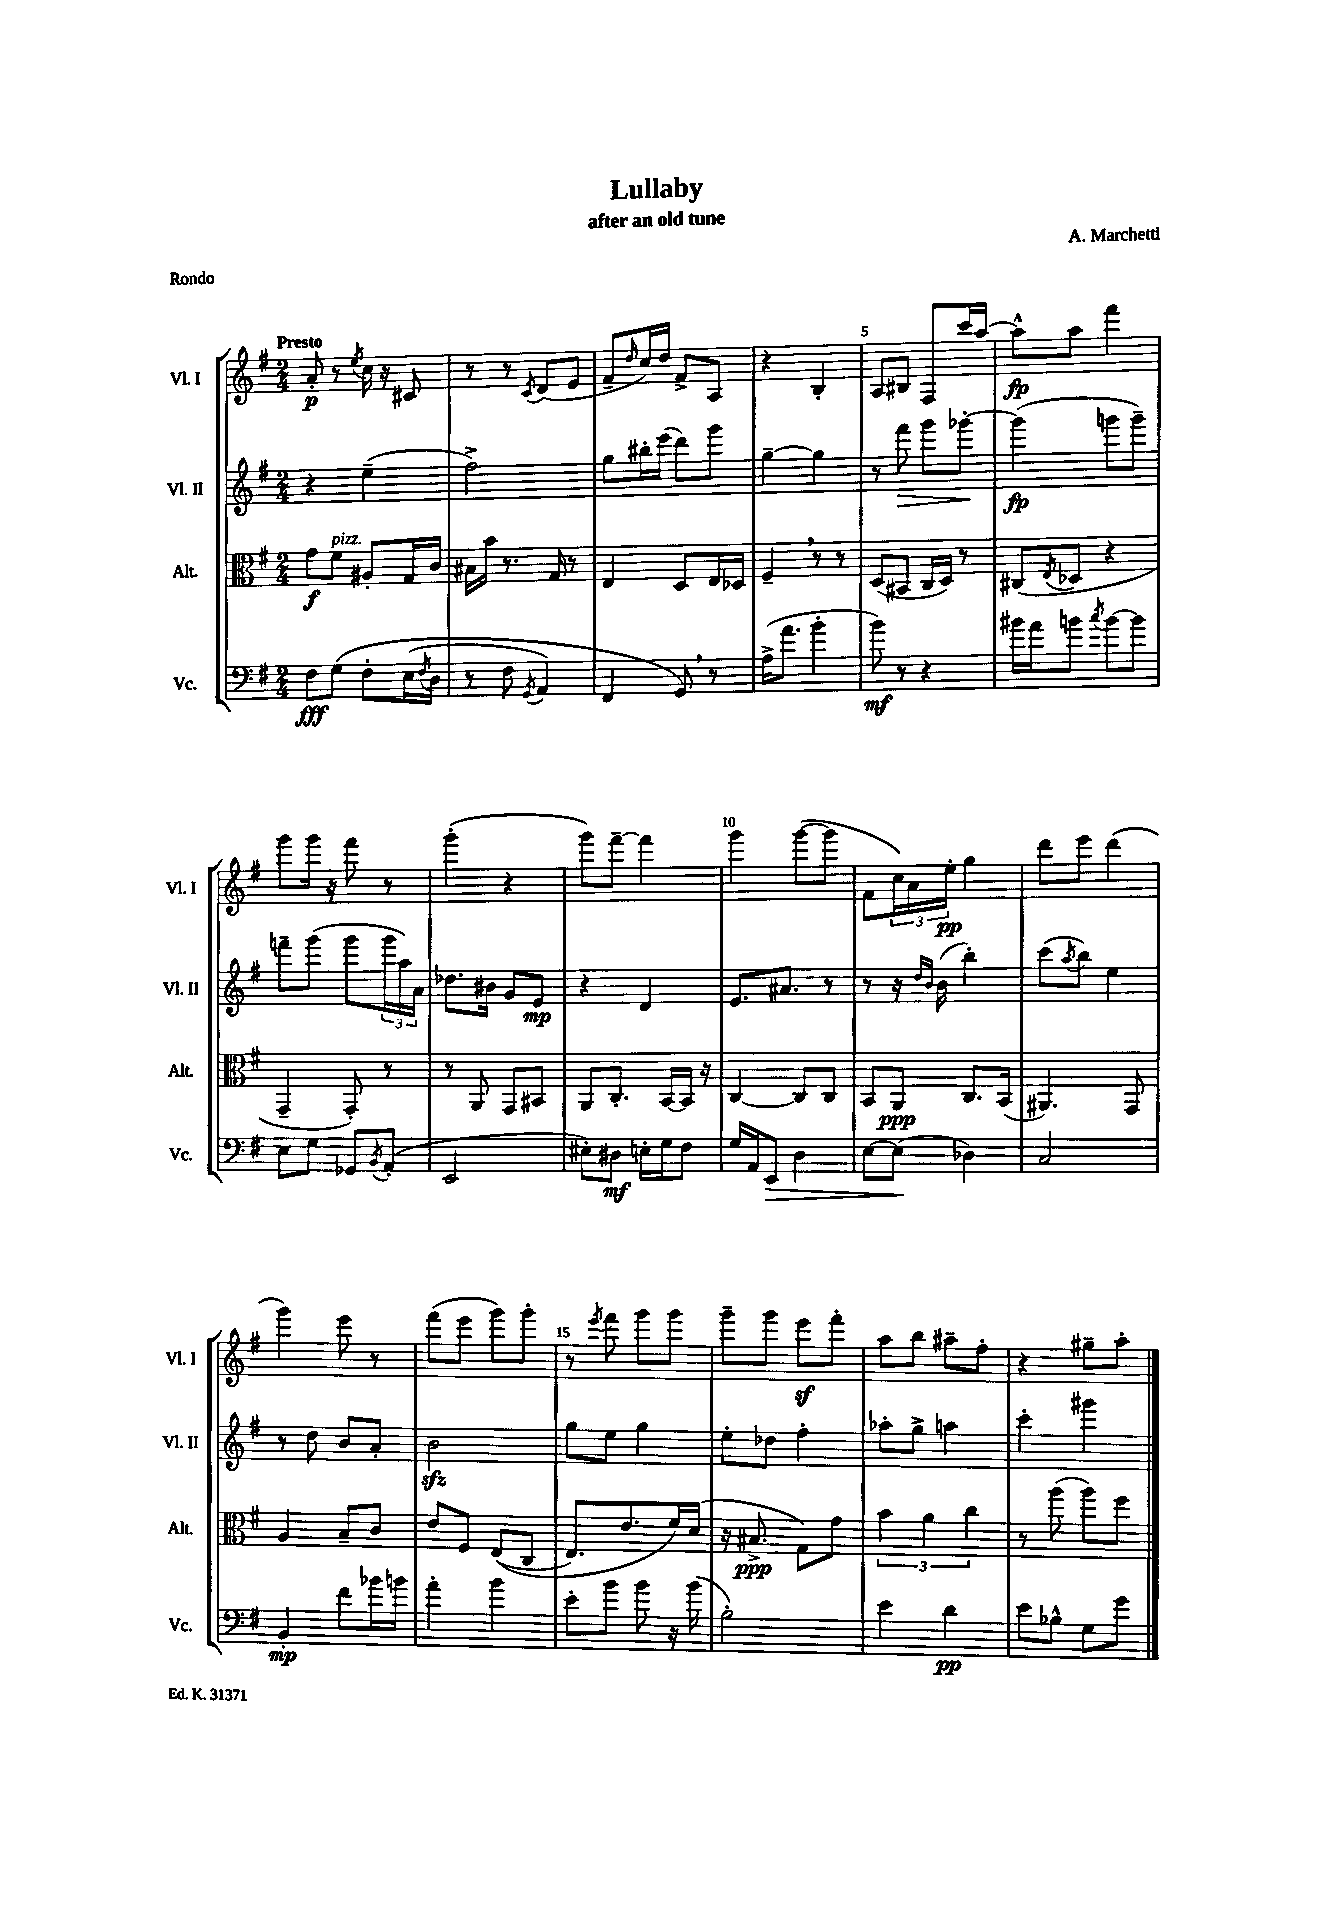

**kern	**kern	**kern	**kern
*staff4	*staff3	*staff2	*staff1
*clefF4	*clefC3	*clefG2	*clefG2
*k[f#]	*k[f#]	*k[f#]	*k[f#]
*M2/4	*M2/4	*M2/4	*M2/4
8F#	8g	4r	8a'
&(8G	8f#	.	8r
.	.	.	8qee
8F#'	8A#'	(4ee~	16cc
.	.	.	16r
(16E	16G	.	8c#
8qF#	.	.	.
16D	16c	.	.
=	=	=	=
8r	16B#	2ff#^)	8r
.	16b	.	.
8F#	8.r	.	8r
8qGG	.	.	8qc
4AA)	.	.	(8d
.	16G	.	.
.	8r	.	8e
=	=	=	=
4FF#	4E	8gg	8f#~
.	.	.	16qqdd
.	.	16bb#'	16cc)
.	.	(16eee	16dd
8GG&)	8D	8ddd)	8f#^
8r	16E	8ggg	8A
.	16D-	.	.
=	=	=	=
(16A^	4F#~	[4gg~	4r
8.a	.	.	.
4b'	8r	4gg]	4B'
.	8r	.	.
=	=	=	=
8b)	(8D	8r	8A
8r	8BB#	8fff#	8B#
4r	16C	8ggg	8F#
.	16D)	.	.
.	8r	[8ggg-'	16ccc
.	.	.	[16aa
=	=	=	=
16b#	(8C#	(4ggg-]	8aa^^]
16a	.	.	.
.	8qE	.	.
8b	8D-	.	8aa
8qcc	.	.	.
[8b	4r	8ggg	4fff#
8b]	.	8ggg~)	.
=	=	=	=
8E	4GG~	8fff~	8ggg
8G	.	(8ggg	16ggg
.	.	.	16r
8GG-	8GG')	8ggg	8fff#
8qBB	.	.	.
(8AA'	8r	24ggg	8r
.	.	24aa)	.
.	.	24a	.
=	=	=	=
2EE	8r	8.dd-	(4ggg'
.	8AA	.	.
.	.	16b#	.
.	8GG	8g	4r
.	8BB#	8e	.
=	=	=	=
8E#')	8AA	4r	8ggg)
8D#	8.C'	.	[8fff#~
16E'	.	4d	4fff#]
16G	[16BB	.	.
8F#	16BB]	.	.
.	16r	.	.
=	=	=	=
16G	[4C	8.e	4ggg
16AA	.	.	.
8EE	.	.	.
.	.	8.a#	.
4D	8C]	.	([8ggg
.	8C	8r	8ggg]
=	=	=	=
[8E	8BB	8r	8f#
(8E]	8AA	16r	24cc)
.	.	.	24a
.	.	16qqdd	.
.	.	16qqb	.
.	.	(16b	.
.	.	.	24ee'
4D-)	8.C	4bb')	4gg
.	(16BB	.	.
=	=	=	=
2C	4.AA#)	(8ccc	8ddd
.	.	8qaa	.
.	.	8bb)	8eee
.	.	4ee	(4ddd
.	8GG	.	.
=	=	=	=
4BB'	4A	8r	4ggg)
.	.	8dd	.
8f#	8B~	8b	8eee
16b-	8c	8a'	8r
16b	.	.	.
=	=	=	=
4a'	8e	2b	(8fff#
.	8F#	.	8eee
4b	&((8E	.	8ggg)
.	8C	.	8ggg'
=	=	=	=
8e'	8.E)	8gg	8r
.	.	.	8qeee
8b	.	8ee	8fff#
.	8.e	.	.
8b	.	4gg	8ggg
16r	16f#&)	.	8ggg
(16b	(16d	.	.
=	=	=	=
2B')	16r	8ee'	8ggg~
.	8.B#^	.	.
.	.	8dd-	8ggg
.	8G)	4ff#'	8eee
.	8g	.	8fff#'
=	=	=	=
4e	6b	8aa-'	8aa
.	.	8gg^	8bb
.	6a	.	.
4d	.	4aa	8aa#~
.	6cc	.	.
.	.	.	8ff#'
=	=	=	=
8e	8r	4ccc'	4r
8B-^^	(8aa	.	.
8G	8aa)	4ggg#	8gg#~
8g	8ff#	.	8aa'
==	==	==	==
*-	*-	*-	*-
